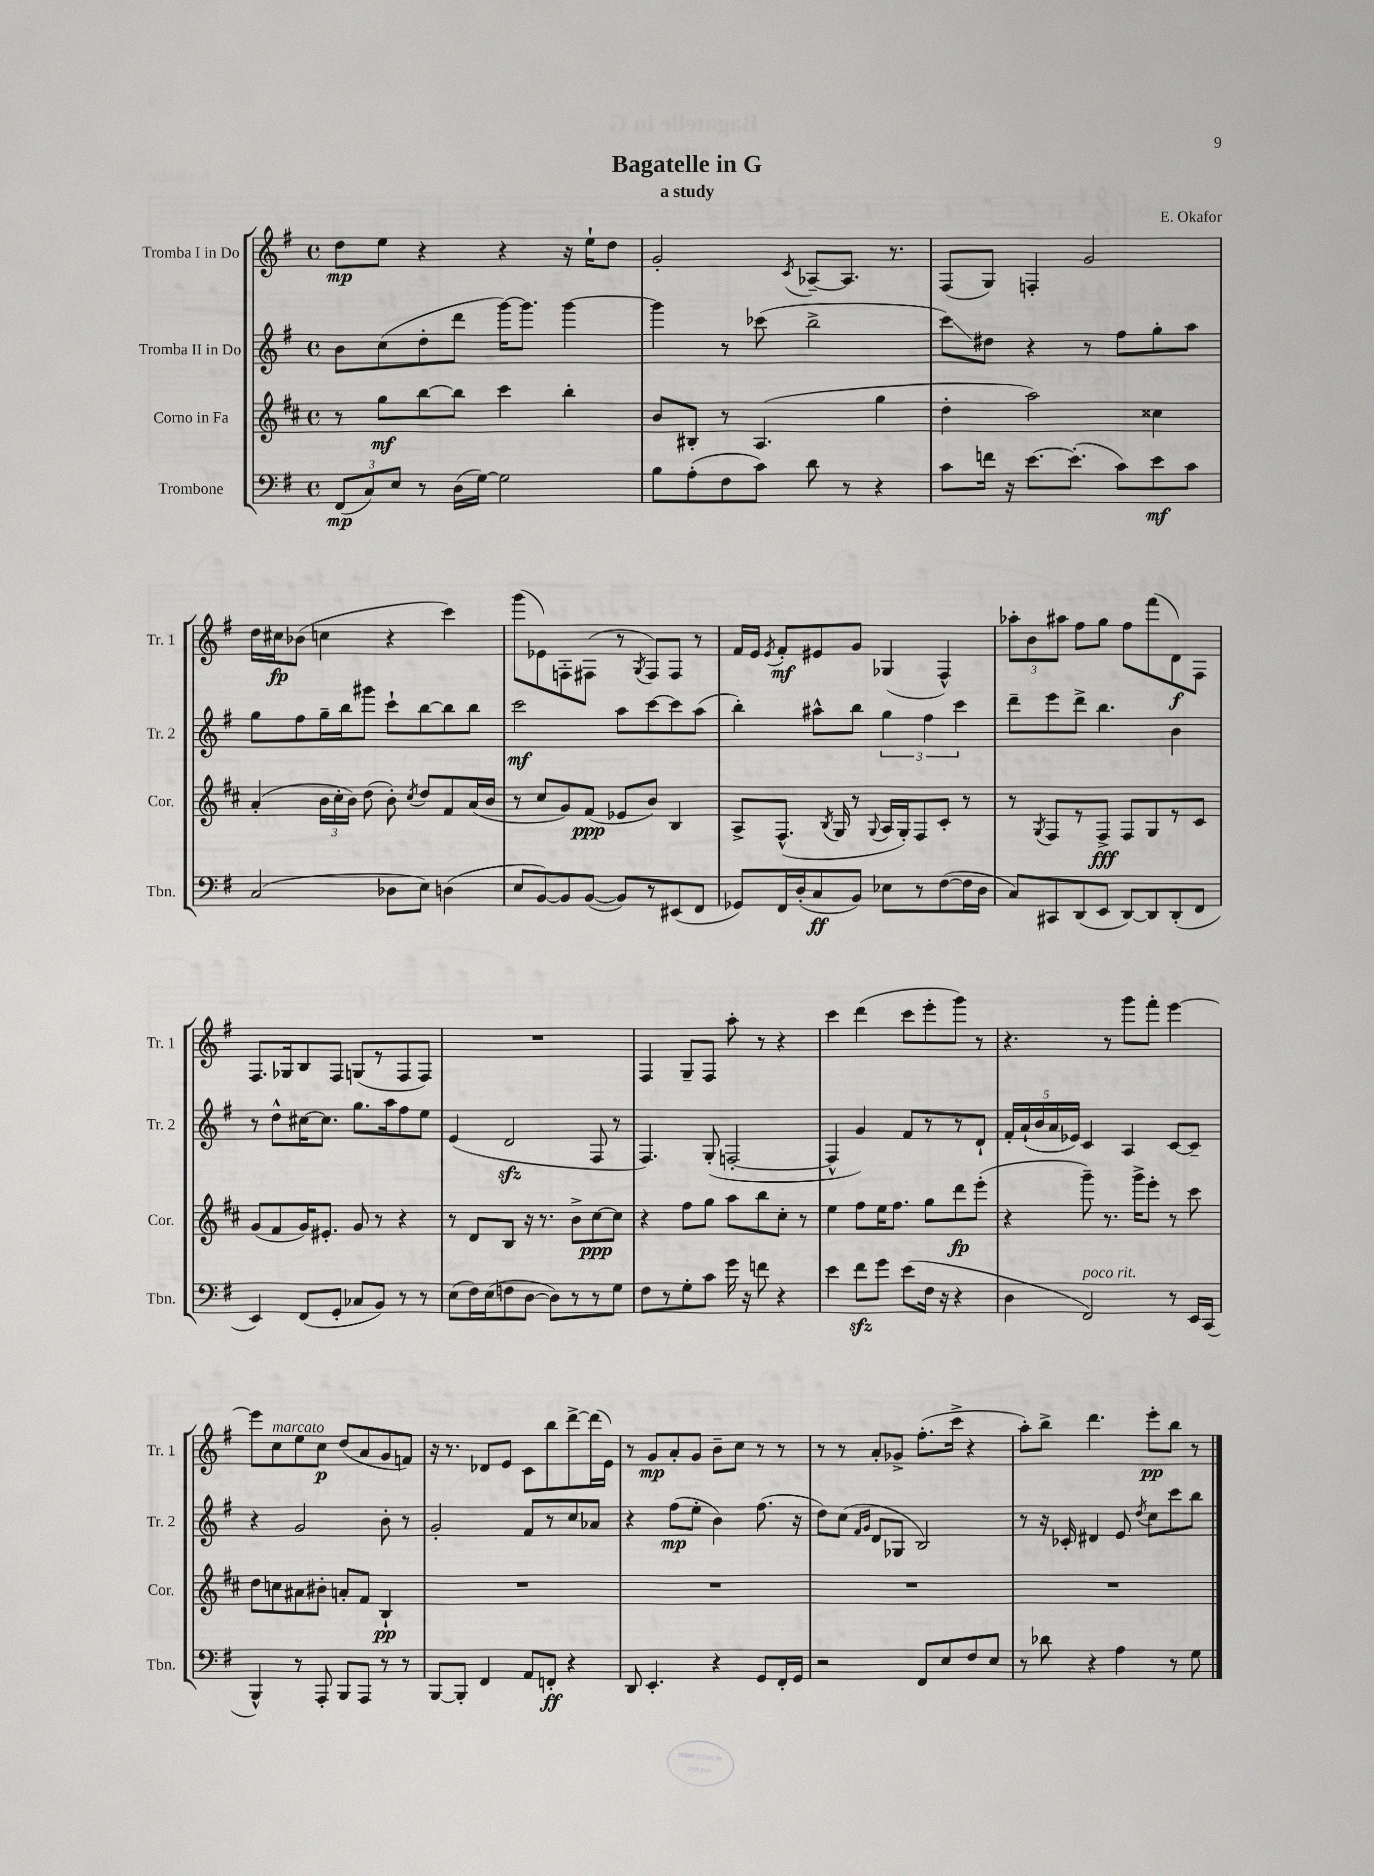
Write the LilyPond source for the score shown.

\header { title = "Bagatelle in G" composer = "E. Okafor" subtitle = "a study" }
<<
\new StaffGroup <<
\new Staff = "s0" \with { instrumentName = "Tromba I in Do" shortInstrumentName = "Tr. 1" } {
    \clef treble \key g \major \defaultTimeSignature \time 4/4
    \autoBeamOff d''8[\mp e''8] r4 r4 r16 e''16[-! d''8] |
    g'2-. \acciaccatura { c'8 } aes8[~-- aes8.] r8. |
    fis8[( g8]) f4-. g'2 |
    d''16[ cis''16\fp bes'8]( c''4 r4 c'''4) |
    g'''8[( ees'8) f8-. fis8]( r8 \acciaccatura { g8 } fis8[) fis8] r8 |
    fis'16[ e'16] \acciaccatura { e'8 } fis'8[-.\mf eis'8 g'8] ges4( fis4-^) |
    \tuplet 3/2 { aes''8[-. b'8 ais''8] } fis''8[ g''8] fis''8[ fis'''8( d'8\f) fis8] |
    fis8.[ ges16 b8 fis8] g8[( r8 fis8 fis8]) |
    R1 |
    fis4 g8[-- fis8] a''8-. r8 r4 |
    c'''4 d'''4( c'''8[ e'''8-. g'''8]) r8 |
    r4. r8 g'''8[ fis'''8]-. e'''4~ |
    e'''8[ c''8^\markup { \italic "marcato" } e''8 c''8]\p d''8[( a'8 g'8 f'8]) |
    r16 r8. des'8[ e'8] c'8[ b''8 d'''8~-> d'''16( e'16]) |
    r8 g'8[\mp a'8-. g'8] b'8[-- c''8] r8 r8 |
    r8 r8 a'8[-. ges'8]-> fis''8.[-.( c'''16]-> r4 |
    a''8[-.) b''8]-> d'''4. e'''8[-.\pp b''8] r8 \bar "|." |
}
\new Staff = "s1" \with { instrumentName = "Tromba II in Do" shortInstrumentName = "Tr. 2" } {
    \clef treble \key g \major \defaultTimeSignature \time 4/4
    \autoBeamOff b'8[ c''8( d''8-. d'''8] g'''16[~) g'''8.] g'''4~ |
    g'''4 r8 ces'''8( b''2-> |
    c'''8[\glissando) dis''8] r4 r8 fis''8[ g''8-. a''8] |
    g''8[ fis''8 g''16-- b''16 gis'''8] c'''8[-! b''8~ b''8 b''8] |
    c'''2\mf a''8[ c'''8~ c'''8 a''8]( |
    b''4-.) ais''8[-^ b''8] \tuplet 3/2 { g''4 fis''4 c'''4 } |
    d'''8[-- e'''8 d'''8]-> b''4. b'4 |
    r8 d''8[-^ cis''16~ cis''8.] g''8.[ a''16 fis''8 e''8] |
    e'4( d'2\sfz fis8 r8 |
    fis4.) g8-.( f2~-. |
    f4-^ g'4) fis'8[ r8 r8 d'8]-! |
    \tuplet 5/4 { fis'16[-. a'16-!( b'16 a'16 ees'16]) } c'4 a4 c'8[~ c'8]-- |
    r4 g'2 b'8-. r8 |
    g'2-. fis'8[ r8 c''8 aes'8] |
    r4 fis''8[\mp( e''8]-. b'4) fis''8.( r16 |
    d''8[) c''8]( \grace { fis'16[ g'16] } d'8[ ges8] b2) |
    r8 r16 ces'16-. dis'4 e'8 \acciaccatura { d''8 } c''8[ c'''8 b''8] \bar "|." |
}
\new Staff = "s2" \with { instrumentName = "Corno in Fa" shortInstrumentName = "Cor." } {
    \clef treble \key d \major \defaultTimeSignature \time 4/4
    \autoBeamOff r8 g''8[\mf b''8~ b''8] cis'''4 b''4-. |
    b'8[ bis8]-. r8 a4.( g''4 |
    d''4-. a''2) cisis''4 |
    a'4-.( \tuplet 3/2 { b'16[ cis''16-. b'16]) } d''8( b'8-.) \acciaccatura { cis''8 } d''8[ fis'8 a'16( b'16] |
    r8 cis''8[ g'8) fis'8]\ppp( ees'8[ b'8]) b4 |
    a8[-> fis8.]-^( \acciaccatura { b8 } g16 r8 \appoggiatura { g8 } a16[ g16-.) fis8 cis'8]-. r8 |
    r8 \acciaccatura { g8 } fis8[ r8 fis8]->\fff fis8[ g8 r8 cis'8] |
    g'8[( fis'8 g'16) eis'8.]-. g'8 r8 r4 |
    r8 d'8[ b8] r16 r8. b'8[-> cis''8~\ppp cis''8] |
    r4 fis''8[ g''8] a''8[ b''8 cis''8]-. r8 |
    e''4 fis''8[ e''16 fis''8.] g''8[ d'''8\fp e'''8]-.( |
    r4 g'''8--) r8. g'''16[-> e'''8]-. r8 cis'''8 |
    d''8[ c''8 ais'8 bis'8]-. a'8[-. fis'8] b4-!\pp |
    R1 |
    R1 |
    R1 |
    R1 \bar "|." |
}
\new Staff = "s3" \with { instrumentName = "Trombone" shortInstrumentName = "Tbn." } {
    \clef bass \key g \major \defaultTimeSignature \time 4/4
    \autoBeamOff \tuplet 3/2 { fis,8[\mp( c8) e8] } r8 d16[( g16]~) g2 |
    b8[ a8-.( fis8 c'8]) d'8 r8 r4 |
    c'8[ f'16] r16 e'8.[~ e'8.]-.( c'8[) e'8\mf c'8] |
    c2( des8[ e8]) d4( |
    e8[ b,8~) b,8 b,8]~( b,8[) r8 eis,8( fis,8] |
    ges,8[) fis,16 d16-.( c8\ff b,8]) ees8[ r8 fis8~( fis16 d16] |
    c8[) cis,8 d,8( e,8] d,8[~) d,8 d,8-.( fis,8] |
    e,4) fis,8[( g,8]-. ces8[ b,8]) r8 r8 |
    e8[( fis16) e16( f8 d8]~ d8[) r8 r8 g8] |
    fis8[ r8 g8-. c'8] g'16 r16 f'8 r4 |
    e'4 fis'8[\sfz g'8] e'8[( fis16] r16 r4 |
    d4 fis,2^\markup { \italic "poco rit." }) r8 e,16[ c,16]( |
    b,,4-^) r8 a,,8-. b,,8[ a,,8] r8 r8 |
    b,,8[~ b,,8]-. fis,4 a,8[ f,8]-.\ff r4 |
    d,8 e,4.-. r4 g,8[ fis,16-. g,16] |
    r2 fis,8[ e8 fis8 e8] |
    r8 des'8 r4 a4 r8 g8 \bar "|." |
}
>>
>>
\layout { \context { \Score \remove "Bar_number_engraver" } }
